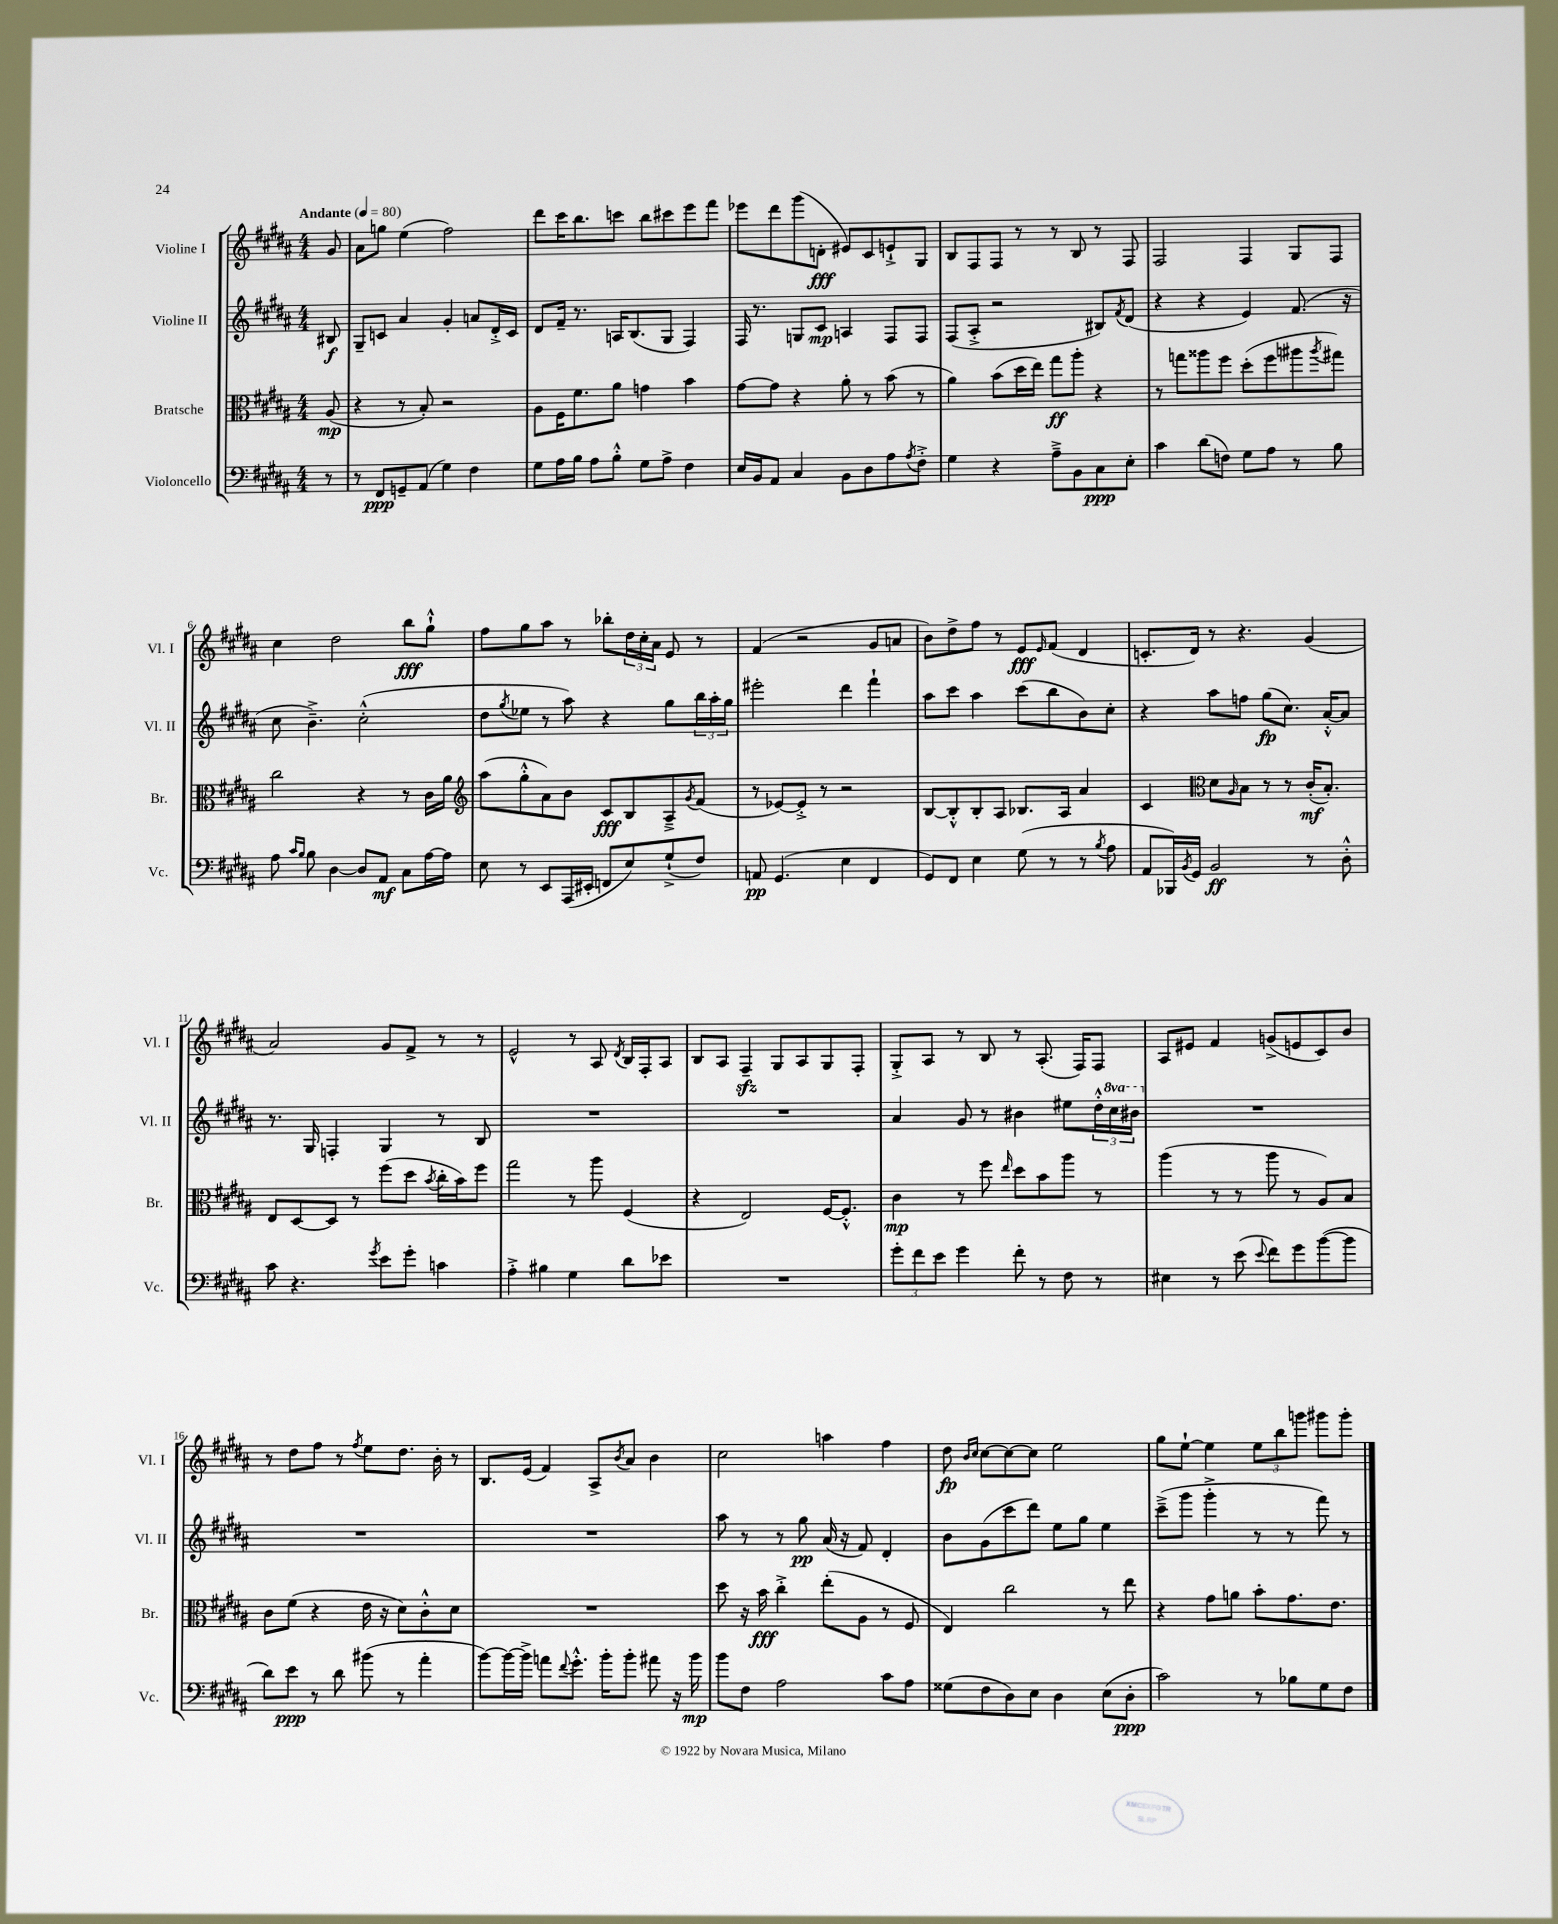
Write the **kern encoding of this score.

**kern	**kern	**kern	**kern
*staff4	*staff3	*staff2	*staff1
*clefF4	*clefC3	*clefG2	*clefG2
*k[f#c#g#d#a#]	*k[f#c#g#d#a#]	*k[f#c#g#d#a#]	*k[f#c#g#d#a#]
*M4/4	*M4/4	*M4/4	*M4/4
*MM80	*MM80	*MM80	*MM80
8r	(8A#/	8B#/	8g#/
=	=	=	=
8r	4r	8G#~/L	8a#\L
8FF#/L	.	8c/J	8gg\J
8GG~/	8r	4a#/	(4ee\
(8AA#/J	8B'/)	.	.
4G#\)	2r	4g#'/	2ff#\)
4F#\	.	8a/L	.
.	.	16d#'^/L	.
.	.	16c/JJ	.
=	=	=	=
8G#\L	8A#\L	8d#/L	8ddd#\L
16A#\L	16F#\K	16f#~/Jk	16ccc#\K
16B\JJ	8.f#\	8.r	8.bb\
8A#\L	.	.	.
8B'^^\J	8a#\J	16A/LK	8ccc\J
.	.	(8.B/	.
8G#\L	4g\	.	8bb\L
8A#^\J	.	8G#/J	8ccc#\
4F#\	4b\	4F#/)	8eee\
.	.	.	8fff#\J
=	=	=	=
16E/LL	[8g#\L	16F#/	8eee-\L
16BB/J	.	8.r	.
8AA#/J	8g#\]J	.	8ddd#\
4C#/	4r	8G/L	(8ggg#\
.	.	8c#/J	8d'\J
8BB\L	8a#'\	4A/	8e#/L)
8D#\	8r	.	8c#/
8A#\	(8b\	8F#/L	8e`^/
8qA#/	.	.	.
8F#'^\J	8r	8F#/J	8G#/J
=	=	=	=
4G#\	4a#\)	(8F#/L	8B/L
.	.	8A#'^/J	8F#/
4r	(8b\L	2r	8F#/J
.	16dd#\L	.	8r
.	16ee\JJ)	.	.
8A#~^\L	8gg#\L	.	8r
8BB\	8aa#'\J	.	8B/
8C#\	4r	8B#/L)	8r
.	.	8qf#/	.
8E'\J	.	(8d#/J	8F#/
=	=	=	=
4c#\	8r	4r	2F#/
.	8gg\L	.	.
(8d#\L	8aa##\	4r	.
8F\J)	8ff#\J	.	.
8G#\L	(8dd#'\L	4e/)	4F#/
8A#\J	8ff#\	.	.
8r	8aa#\	(8.f#/	8G#/L
.	8qaa#/	.	.
8B\	8gg#\J)	.	8F#/J
.	.	16r	.
=	=	=	=
8A#\	2cc#\	8cc#\	4cc#\
16qqc#/LL	.	.	.
16qqB/JJ	.	.	.
8B\	.	4.b~^\)	.
[4D#\	.	.	2dd#\
8D#/]L	4r	(2cc#'^^\	.
8AA#/J	.	.	.
8C#\L	8r	.	8bb\L
[16A#\L	16c#\LL	.	8gg#`^^\J
16A#\]JJ	16a#\JJ	.	.
=	=	=	=
*	*clefG2	*	*
8E\	(8aa#\L	8dd#\L	8ff#\L
.	.	8qgg#/	.
8r	8gg#'^^\	8ee-\J	8gg#\
8EE/L	8a#\)	8r	8aa#\J
(16AAA#/L	8b\J	8aa#\)	8r
16EE#'/JJ	.	.	.
8FF/L	8c#/L	4r	8bb-'\L
8E/)	8B/	.	24dd#\L
.	.	.	24cc#'\
.	.	.	24a#\JJ
(8G#`^/	8A#~^/	8gg#\L	8e/
.	8qg#/	.	.
8F#/J)	(8f#/J	24bb\L	8r
.	.	24aa#'\	.
.	.	24gg#\JJ	.
=	=	=	=
8AA/	8r	2eee#'\	(4f#/
(4.GG#/	[8e-/L)	.	.
.	8e-'^/]J	.	2r
.	8r	.	.
4E\	2r	4ddd#\	.
4FF#/	.	4fff#`\	8g#/L
.	.	.	8a/J
=	=	=	=
8GG#/L)	[8B/L	8aa#\L	8b\L)
8FF#/J	8B'^^/]	8ccc#\J	8dd#^\
4E\	8B'/	4aa#\	8ff#\J
.	8A#/J	.	8r
(8G#\	8.B-/L	(8ccc#\L	8e/L
.	.	.	16qqe/
8r	.	8bb\	(8f#/J
.	16A#/Jk	.	.
8r	4a#/	8b\)	4d#/
8qB/	.	.	.
8A#\	.	8cc#'\J	.
=	=	=	=
8AA#/L	4c#/	4r	8.c'/L
16BBB-/L)	.	.	.
8qBB/	.	.	.
16GG#/JJ	.	.	16d#/Jk)
*	*clefC3	*	*
2BB/	8d#\L	8aa#\L	8r
.	16qqA#/	.	.
.	8B\J	8ff\J	4.r
.	8r	(8gg#\L	.
.	8r	8.cc#\J)	.
8r	(16c#'/LK	.	(4g#/
.	8.B'/J)	[16a#'^^/LK	.
8D#'^^\	.	8a#/]J	.
=	=	=	=
8c#\	8E/L	8.r	2a#/)
4.r	[8D#/	.	.
.	.	16G#/	.
.	8D#/]J	4F'/	.
.	8r	.	.
8qg#/	.	.	.
8e\L	(8ff#\L	4G#/	8g#/L
8g#'\J	8dd#\J	.	8f#^/J
.	8qb/	.	.
4c\	16cc#'\LL	8r	8r
.	16b\J)	.	.
.	8ff#\J	8B/	8r
=	=	=	=
4A#'^\	2gg#\	1r	2e^^/
4B#\	.	.	.
4G#\	8r	.	8r
.	8aa#\	.	8A#/
.	.	.	8qd#/
8d#\L	(4F#/	.	16B/LL
.	.	.	16F#'/J
8e-\J	.	.	8A#/J
=	=	=	=
1r	4r	1r	8B/L
.	.	.	8A#/J
.	2E/)	.	4F#~/
.	.	.	8G#/L
.	.	.	8A#/
.	[16F#/LK	.	8G#/
.	8.F#'^^/]J	.	.
.	.	.	8F#'/J
=	=	=	=
12g#'\L	4c#\	4a#/	8G#'^/L
12f#\	.	.	.
.	.	.	8A#/J
12e\J	.	.	.
4g#\	8r	8g#/	8r
.	8ff#\	8r	8B/
.	16qqee/	.	.
8f#'\	8dd#\L	4b#\	8r
8r	8b\	.	(8.A#'/
8F#\	8aa#\J	8ee#\L	.
.	.	.	16F#/LK)
8r	8r	24dd#'^^\L	8F#/J
.	.	24ccc#\	.
.	.	24bb#\JJ	.
=	=	=	=
4E#\	(4aa#\	1r	8A#/L
.	.	.	8e#/J
8r	8r	.	4f#/
(8e\	8r	.	.
8qqe/	.	.	.
8f#\L)	8aa#\	.	(8g^/L
8g#\	8r	.	8e/
([8b\	8A#/L)	.	8c#/)
8b\]J	8B/J	.	8b/J
=	=	=	=
8d#\L)	8c#\L	1r	8r
8e\J	(8f#\J	.	8dd#\L
8r	4r	.	8ff#\J
8d#\	.	.	8r
.	.	.	8qff#/
(8b#\	16e\	.	8ee\L
.	16r	.	.
8r	8d#\L)	.	8.dd#\J
4a#'\	8c#'^^\	.	.
.	.	.	16b'\
.	8d#\J	.	8r
=	=	=	=
[8b\L)	1r	1r	8.B/L
16b\_L	.	.	.
16b^\]JJ	.	.	(16e/Jk
8a\L	.	.	4f#/)
8qqf#/	.	.	.
8.g#'^^\J	.	.	.
.	.	.	8A#^/L
16b'\LK	.	.	.
.	.	.	8qb/
8b'\J	.	.	8a#/J
8a#\	.	.	4b\
16r	.	.	.
16b\	.	.	.
=	=	=	=
8b\L	8dd#\	8aa#\	2cc#\
8F#\J	16r	8r	.
.	16b\	.	.
2A#\	4cc#'^\	8r	.
.	.	8gg#\	.
.	(8ee'\L	(16a#/	4aa\
.	.	16r	.
.	8A#\J	8f#/)	.
8c#\L	8r	4d#'/	4ff#\
8A#\J	8F#/	.	.
=	=	=	=
(8G##\L	4E/)	8b\L	8dd#\
.	.	.	16qqb/LL
.	.	.	16qqcc#/JJ
8F#\	.	(8g#\	[8cc#\L
8D#\)	2cc#\	8ccc#\	8cc#\_
8E\J	.	8ddd#\J)	8cc#\]J
4D#\	.	8ee\L	2ee\
.	.	8gg#\J	.
(8E\L	8r	4ee\	.
8D#'\J	8ee\	.	.
=	=	=	=
2c#\)	4r	(8ccc#~^\L	8gg#\L
.	.	8ggg#\J	[8ee`\J
.	8g#\L	4ggg#'^\	4ee\]
.	8a\J	.	.
8r	8b'\L	8r	12ee\L
.	.	.	12bb\
8B-\L	8.g#\	8r	.
.	.	.	12ggg\J
8G#\	.	8fff#\)	8ggg#\L
.	8.e\J	.	.
8F#\J	.	8r	8ggg#'\J
==	==	==	==
*-	*-	*-	*-
